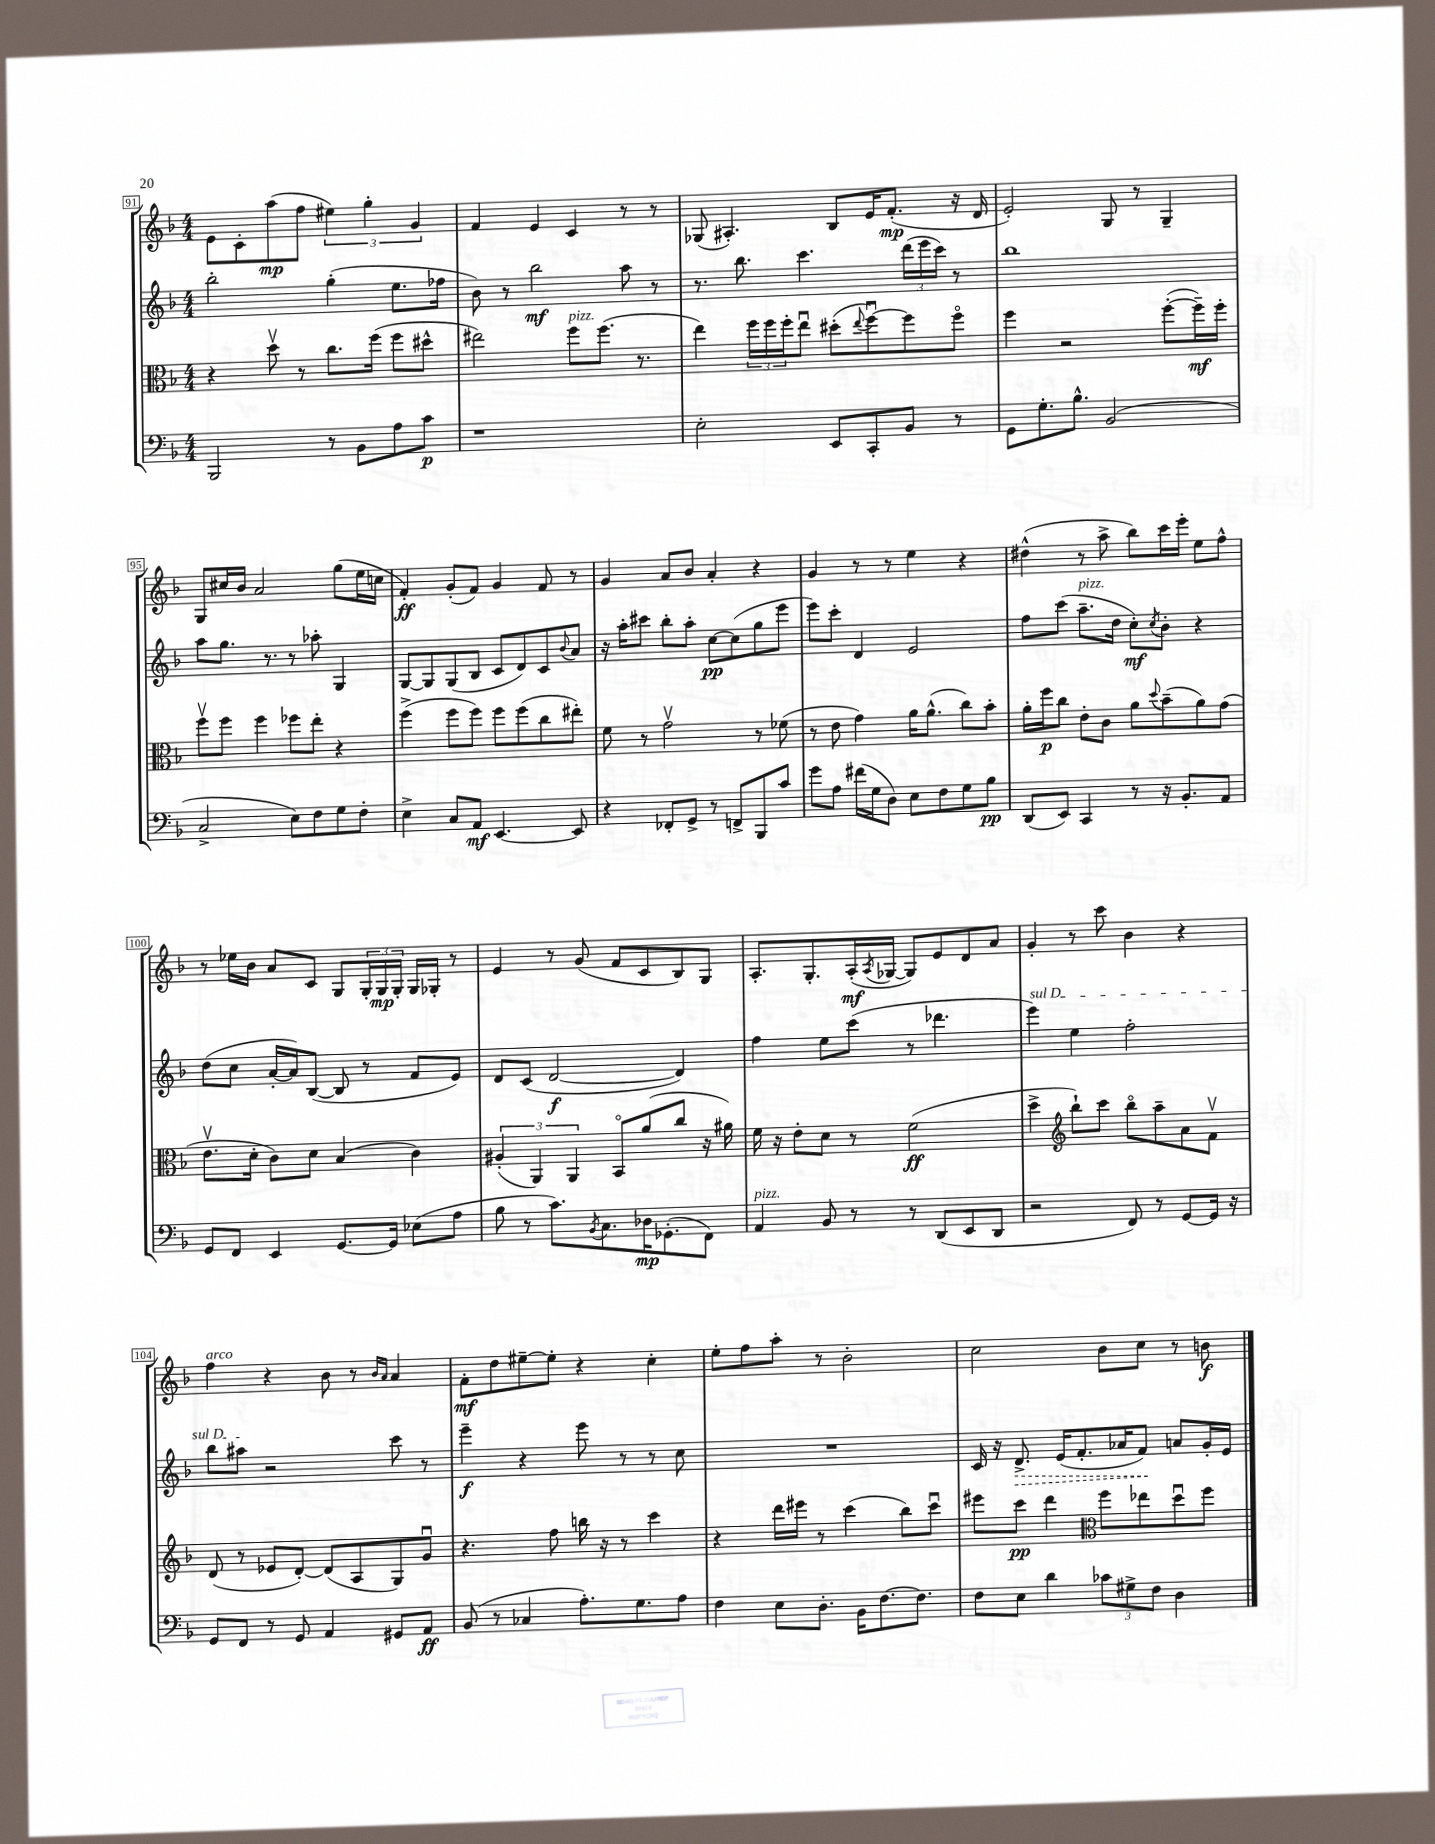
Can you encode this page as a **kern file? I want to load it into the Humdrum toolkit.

**kern	**kern	**kern	**kern
*staff4	*staff3	*staff2	*staff1
*clefF4	*clefC3	*clefG2	*clefG2
*k[b-]	*k[b-]	*k[b-]	*k[b-]
*M4/4	*M4/4	*M4/4	*M4/4
2BBB-	4r	2bb-'	8e
.	.	.	8c'
.	8ddv	.	(8aa
.	8r	.	8ff
8r	8.cc	(4gg'	6ee#)
8BB-	.	.	.
.	.	.	6gg'
.	(16ff	.	.
8A	8ff	8.ee	.
.	.	.	6g
8c	8dd#^^	.	.
.	.	16ff-	.
=	=	=	=
1r	2ee#)	8b-)	4f
.	.	8r	.
.	.	2bb-	4e
.	8ff	.	4c
.	(8.ff	.	.
.	.	8aa	8r
.	8.r	.	.
.	.	8r	8r
=	=	=	=
2E'	4ee)	8.r	(8G-
.	.	.	4.A#')
.	.	8.bb-	.
.	24ff	.	.
.	24ff	.	.
.	24ff'	.	.
.	8eeu	4.ccc	.
8EE	(8dd#'	.	8B-
.	8qqee	.	.
8CC'	[8ffu)	.	16e
.	.	.	(8.f'
8BB-	8ff]	(24ddd	.
.	.	24eee	.
.	.	24ccc)	.
8r	8ffo	8r	16r
.	.	.	16d
=	=	=	=
8GG	4ff	1bb-	2e')
8.G'	.	.	.
.	2r	.	.
8.B-^^	.	.	.
(2BB-	.	.	8G
.	.	.	8r
.	([8ff'	.	4G~
.	16ff~])	.	.
.	16ff'	.	.
=	=	=	=
2C^	8ffv	8aa	8G
.	8ff	8.gg	16cc#
.	.	.	16b-
.	4ff	.	2a
.	.	8.r	.
8E)	8ff-	8r	.
8F	8ee'	8aa-'	.
8G	4r	4G	(8gg
8F'	.	.	16ee
.	.	.	16cc
=	=	=	=
4E^	(4ff^	[8G	4f')
.	.	8G]	.
8C	8ff	(8G	(8g'
8AA	8ff)	8B-	8f)
[4.EE	8ff	8c	4g
.	(8ff	8d)	.
.	8cc	8c	8f
.	.	8qqb-	.
8EE]	8ee#')	8a	8r
=	=	=	=
4r	8f	16r	4g
.	.	16aa'	.
.	8r	8ccc#	.
8FF-'	2gv	8bb-'	8a
8GG^	.	8aa'	8b-
8r	.	[8cc	4a'
8FF^	.	(8cc]	.
8BBB-	8r	8gg	4r
8c	(8f-	8eee	.
=	=	=	=
8g	8r	8eee)	4g
8A	8e	8ccc'	.
(16f#	4g)	4d	8r
16G	.	.	.
8D)	.	.	8r
8E	16a	2e	4ee
.	(8.a^^	.	.
8F	.	.	.
8G	8cc)	.	4r
8B-	8b-'	.	.
=	=	=	=
(8DD	16a'	8ff	(4dd#^^
.	16ff	.	.
8EE)	8cc	(8ccc	.
4CC	8e'	8.aa~	8r
.	8c	.	8aa^
.	.	16dd	.
8r	8a	8cc')	8bb-)
.	8qqdd	8qcc	.
16r	(8b-~	8b-'	16ccc
8.BB-'	.	.	16eee'
.	8a)	4r	8ee
8AA	(8g	.	8ff^^
=	=	=	=
8GG	8.ev	(8dd	8r
8FF	.	8cc	16ee-
.	16d'	.	16b-
4EE	8c)	[16a'	8a
.	.	16a])	.
.	8d	([8B-	8c
[8.GG	(4B-	8B-]	8G
.	.	8r	24G'
.	.	.	24G
16GG]	.	.	.
.	.	.	24G'
(8E-	4c)	8f	16G
.	.	.	16G-'
8A	.	8e)	8r
=	=	=	=
8B-	(6A#'	8d	4e
8r	.	(8c	.
.	6AA)	.	.
8.c)	.	[2d	8r
.	6AA	.	.
.	.	.	(8g
8qBB-	.	.	.
8.C	.	.	.
.	8BB-o	.	8f
16D-	(8a	.	8c
(8.GG-'	.	.	.
.	8cc	4d])	8B-)
8FF)	16r	.	8G
.	16a#)	.	.
=	=	=	=
4AA	16f	4ff	8.A'
.	16r	.	.
.	8e'	.	.
.	.	.	8.G'
8BB-	8d	8ee	.
8r	8r	(8ccc	(16A'
.	.	.	8qA
.	.	.	[16G-
8r	(2f	8r	8G-])
(8DD	.	4.ddd-	8e
8EE	.	.	8d
8DD	.	.	8a
=	=	=	=
2r	4dd^	4eee)	4g'
*	*clefG2	*	*
.	8bb-`)	4ee	8r
.	8ccc	.	8ccc
8FF)	8bb-o	2ff'	4b-
8r	8aa~	.	.
[8GG	8a	.	4r
16GG]	8fv	.	.
16r	.	.	.
=	=	=	=
8GG	(8d	8bb-	4ff
8FF	8r	8aa#	.
8r	8e-	2r	4r
8GG	[8d')	.	.
4AA	(8d]	.	8b-
.	8A	.	8r
.	.	.	16qqb-
.	.	.	16qqa
8GG#	8G)	8ccc	4a
8AA	8gu	8r	.
=	=	=	=
(8BB-	4.r	4eee~	8f'
8r	.	.	8dd
4C-	.	4r	[8ee#~
.	8ff	.	8ee#']
8.A')	16bb	8eee	4r
.	16r	.	.
.	8r	8r	.
8.G	.	.	.
.	4ccc	8r	4cc'
8A	.	8cc	.
=	=	=	=
4F	4r	1r	8ee'
.	.	.	8ff
8E	16ddd	.	8aa'
.	16eee#	.	.
8.D'	8r	.	8r
.	(4ccc	.	2b-'
16BB-	.	.	.
[8.F	.	.	.
.	8bb-)	.	.
8.F]	.	.	.
.	8cccu	.	.
=	=	=	=
8F	8eee#	16c	2cc
.	.	16r	.
8E	8ccc	8.d^	.
4d	4ddd	.	.
.	.	(16e	.
.	.	8.f'	.
*	*clefC3	*	*
12c-	8ff	.	8b-
.	.	16a-	.
12G#^	.	.	.
.	8ee-	8f)	8cc
12F	.	.	.
4D	8ddu	8a	8r
.	8ff	16g'	8b
.	.	16e	.
==	==	==	==
*-	*-	*-	*-
